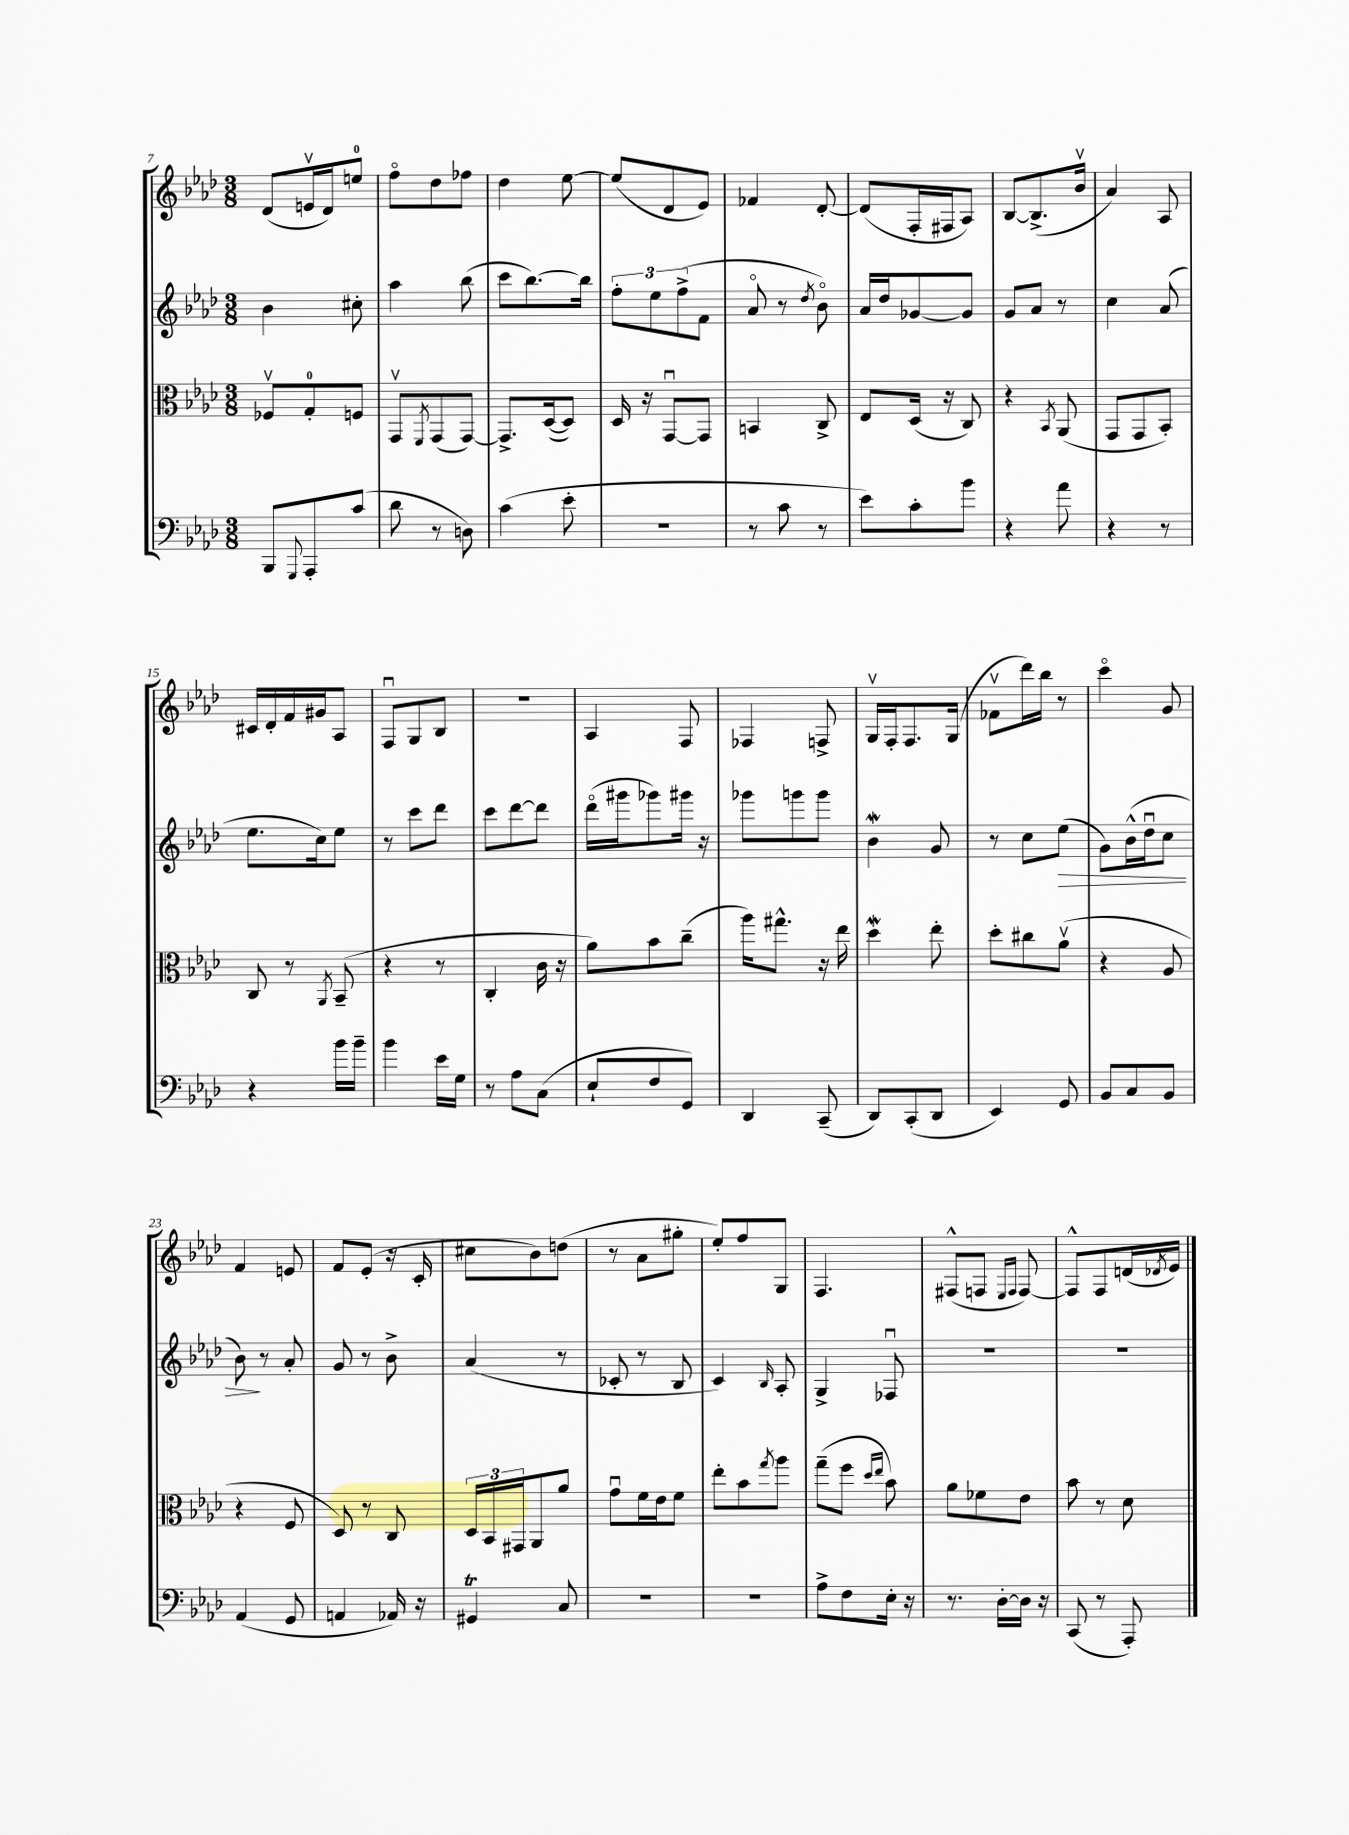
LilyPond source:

<<
\new StaffGroup <<
\new Staff = "s0" {
    \clef treble \key aes \major \numericTimeSignature \time 3/8
    des'8( e'16\upbow des'16) e''8-0 |
    f''8\flageolet des''8 fes''8 |
    des''4 ees''8~ |
    ees''8( des'8 ees'8) |
    fes'4 des'8~-. |
    des'8( f16-. fis16 aes8) |
    bes8~ bes8.->( bes'16\upbow |
    aes'4) aes8 |
    cis'16 des'16-. f'16 gis'16 aes8 |
    f8\downbow g8 bes8 |
    R4. |
    aes4 f8 |
    fes4 f8-> |
    g16\upbow f16-. f8. g16( |
    fes'8\upbow des'''16) bes''16 r8 |
    c'''4\flageolet g'8 |
    f'4 e'8 |
    f'8 ees'8-.( r16 c'16-. |
    cis''8 bes'8) d''8( |
    r8 aes'8 gis''8-. |
    ees''8-.) f''8 g8 |
    f4. |
    fis8-^( f8 \grace { ees16 f16 } f8~) |
    f8-^ f8 d'16( \acciaccatura { des'8 } ees'16) \bar "|." |
}
\new Staff = "s1" {
    \clef treble \key aes \major \numericTimeSignature \time 3/8
    bes'4 cis''8-. |
    aes''4 bes''8( |
    c'''8 bes''8.~) bes''16 |
    \tuplet 3/2 { f''8-. ees''8 f''8->( } f'8 |
    aes'8\flageolet r8 \acciaccatura { des''8 } bes'8\flageolet) |
    aes'16 des''16 ges'8~ ges'8 |
    g'8 aes'8 r8 |
    c''4 aes'8( |
    ees''8. c''16) ees''8 |
    r8 c'''8 des'''8 |
    c'''8 des'''8~ des'''8 |
    des'''16\flageolet( gis'''16 ges'''8) gis'''16 r16 |
    ges'''8 g'''8 g'''8 |
    bes'4\mordent g'8 |
    r8 c''8 ees''8\>( |
    g'8) bes'16-^( des''16\downbow c''8 |
    bes'8\!) r8 aes'8-. |
    g'8 r8 bes'8-> |
    aes'4( r8 |
    ces'8-. r8 bes8 |
    c'4) \grace { bes16 } aes8-. |
    g4-> fes8\downbow |
    R4. |
    R4. \bar "|." |
}
\new Staff = "s2" {
    \clef alto \key aes \major \numericTimeSignature \time 3/8
    fes8\upbow g8-0-. f8 |
    g,8\upbow \acciaccatura { f,8 } g,8( g,8~) |
    g,8.-> des16~( des8) |
    des16 r16 g,8~\downbow g,8 |
    b,4 c8-> |
    ees8 des16( r16 c8) |
    r4 \acciaccatura { bes,8 } aes,8( |
    g,8 g,8 bes,8-.) |
    c8 r8 \acciaccatura { aes,8 } bes,8--( |
    r4 r8 |
    c4-. c'16 r16 |
    aes'8) bes'8 c''8--( |
    aes''16) gis''8.-^ r16 ees''16 |
    des''4\mordent ees''8-. |
    des''8-. cis''8 aes'8\upbow( |
    r4 aes8 |
    r4 f8 |
    des8) r8 c8 |
    \tuplet 3/2 { des16 bes,16 gis,16 } aes,8 aes'8 |
    g'8\downbow f'16 ees'16 f'8 |
    ees''8-. bes'8 \acciaccatura { g''8 } aes''8 |
    g''8--( f''8 \grace { des''16 ees''16 } bes'8) |
    aes'8 fes'8 ees'8 |
    bes'8 r8 des'8 \bar "|." |
}
\new Staff = "s3" {
    \clef bass \key aes \major \numericTimeSignature \time 3/8
    bes,,8 \appoggiatura { g,,8 } aes,,8-. c'8( |
    des'8 r8 d8) |
    c'4( ees'8-. |
    r4. |
    r8 c'8 r8 |
    ees'8) c'8-. bes'8 |
    r4 aes'8 |
    r4 r8 |
    r4 bes'16 bes'16-- |
    bes'4 ees'16 g16 |
    r8 aes8 c8( |
    ees8-! f8 g,8) |
    des,4 c,8--( |
    des,8) c,8-.( des,8 |
    ees,4) g,8 |
    bes,8 c8 bes,8 |
    aes,4( g,8 |
    a,4 aes,16) r16 |
    gis,4\trill c8 |
    R4. |
    R4. |
    aes8-> f8 ees16-. r16 |
    r8. des16~-. des16 r16 |
    c,8( r8 aes,,8-.) \bar "|." |
}
>>
>>
\layout { \context { \Score currentBarNumber = #7 } }
